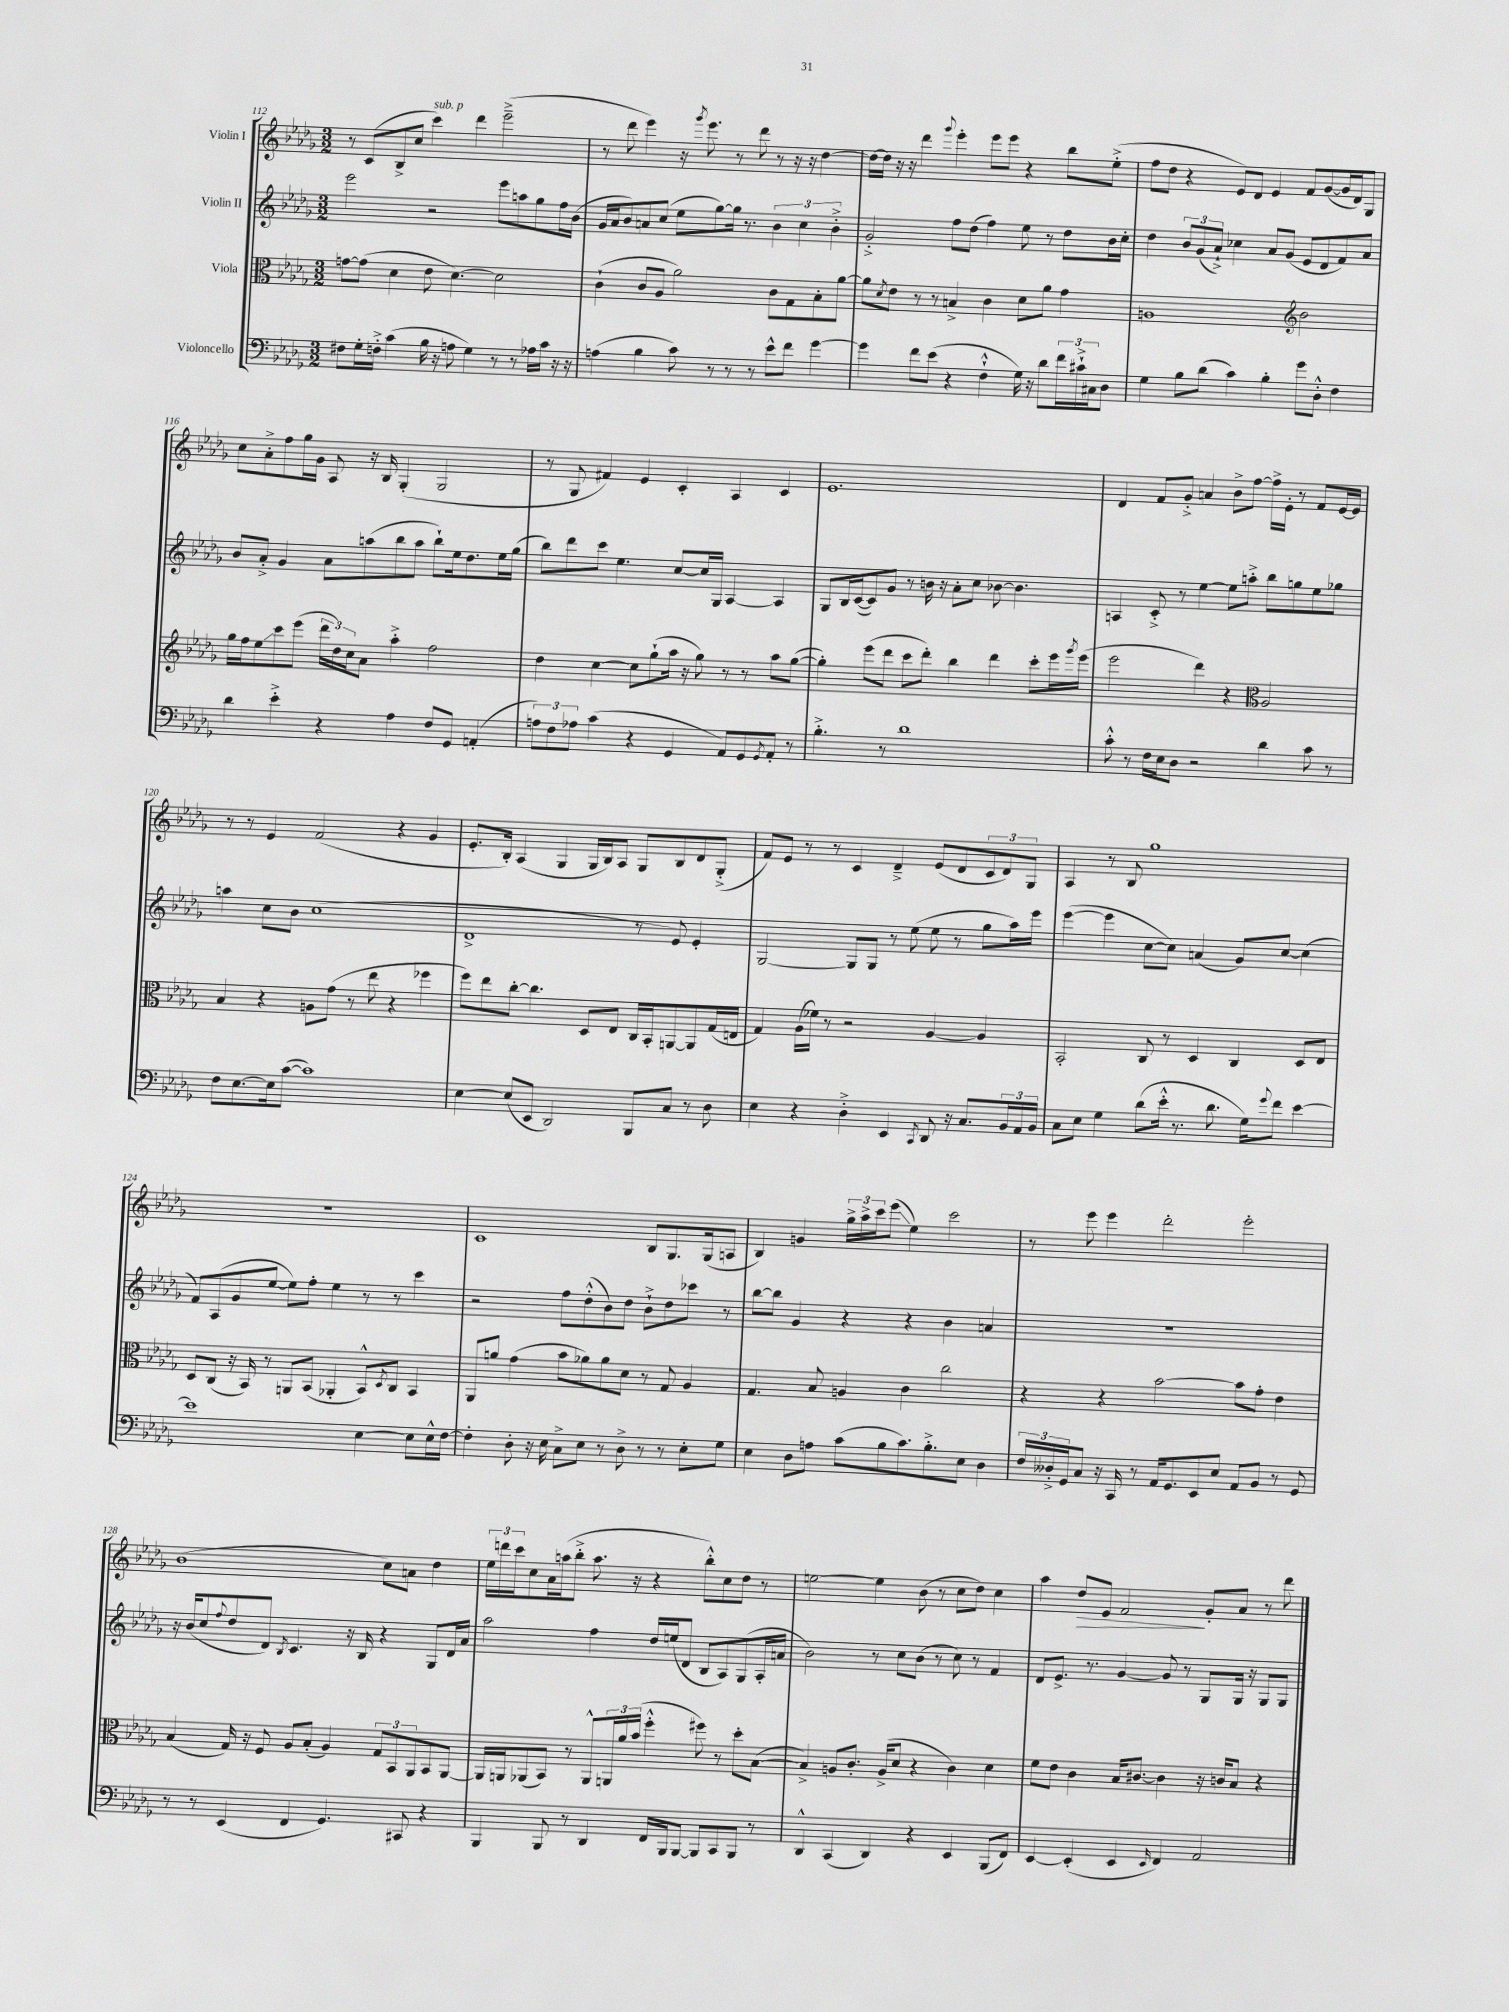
<<
\new StaffGroup <<
\new Staff = "s0" \with { instrumentName = "Violin I" } {
    \clef treble \key des \major \numericTimeSignature \time 3/2
    r8 c'8( bes8-> c''8 c'''4^\markup { \italic "sub. p" }) des'''4 ees'''2--->( |
    r8 des'''8 ees'''4) r16 \acciaccatura { ges'''8 } ees'''8. r8 des'''8 r8 r16 r16 des''4~ |
    des''16~ des''16 r16 r16 des'''4 \appoggiatura { ges'''8 } ees'''4-. ees'''8 ees'''8 r4 bes''8 ees''8-.->( |
    f''8 des''8 r4 ees'8) des'8 ees'4 f'8 ges'8~( ges'16 des'16) ges8 |
    c''8 aes'8-.-> f''8 ges''16 ges'16 aes8 r16 bes16 ges4-.( ges2 |
    r8 ges8 fis'4) ees'4 c'4-. aes4 c'4 |
    ees'1. |
    des'4 f'8 ges'8-.-> a'4 bes'8-> f''8~ f''16-> ees'16-. r8 f'8 ees'16~ ees'16 |
    r8 r8 ees'4 f'2( r4 ges'4 |
    ees'8.-. bes16-.) aes4( ges4 ges16 bes16) aes8 ges8 bes8 des'8 ges8-.->( |
    f'8) ees'8 r8 r8 c'4 des'4---> ees'8( des'8 \tuplet 3/2 { c'8 des'8) ges8 } |
    aes4 r8 bes8 ges''1 |
    R1. |
    c'1 bes8 ges8. ges16( a8 |
    bes4) g'4 \tuplet 3/2 { ges''16-> aes''16-> c'''16 } ees'''8\glissando( ees''4) c'''2 |
    r8 ees'''8 ees'''4 des'''2-. ees'''2-. |
    bes'1( c''8) a'8 des''4 |
    \tuplet 3/2 { ees''16 d'''16 c'''16 } c''8 aes'16 a''16( bes''8-.-> a''8. r16 r4 bes''8-.-^) c''8 des''8 r8 |
    e''2~ e''4 bes'8( r8 c''8 des''8) c''4 |
    aes''4 des''8\> ees'8 f'2\! ges'8-. aes'8 r8 des'''8 \bar "|." |
}
\new Staff = "s1" \with { instrumentName = "Violin II" } {
    \clef treble \key des \major \numericTimeSignature \time 3/2
    ees'''2 r2 ees'''8 a''8 ges''8 f''16 bes'16( |
    ges'16 aes'16 bes'8) a'8 c''8( ees''8 ges''8~) ges''16 r8. \tuplet 3/2 { bes'4 c''4 bes'4-.-> } |
    ges'2-.-> f''8 des''8( f''4) ees''8 r8 des''8 bes'16 c''16-. |
    des''4 \tuplet 3/2 { bes'8 ges'8( aes'8-!->) } ces''4 aes'8 ges'8( ees'8 des'8 f'8) aes'8 |
    bes'8 aes'8-.-> ges'4 aes'8 a''8( bes''8 a''8 bes''8-!) ees''16 des''8. ees''16 ges''16( |
    bes''8) des'''8 c'''8 ees''4. c''8~ c''16 ges16 aes4~ aes4 |
    ges8 bes16 c'16~( c'8) ges'8 r8 b'16 r16 aes'8-. c''8 bes'8~ bes'4. |
    a4 c'8-.-> r8 ees''4~ ees''8 a''8-.-> bes''8 g''8 ees''8 ges''8 |
    a''4 c''8 bes'8 c''1( |
    des'1-> r8 ees'8) ees'4-. |
    ges2~ ges8 ges8 r8 ees''8( ees''8 r8 ges''8 aes''16) ees'''16 |
    ees'''4~( ees'''4 c''8~ c''8) a'4( ges'8) c''8~ c''4( |
    f'8) aes8( ges'8 ees''8~ ees''8) f''8-. ees''4 r8 r8 c'''4 |
    r2 f''8 des''8-.-^( bes'8) des''8 bes'8-!-> des''8 ces'''8 r8 |
    bes''8~ bes''8 ges'4 r4 r4 bes'4 a'4 |
    R1. |
    r16 bes'16( c''8 \appoggiatura { f''8 } des''8 des'8) \acciaccatura { bes8 } c'4. r16 bes16 r4 ges8 des'16 aes'16 |
    aes''2 f''4 des''16 e''16( des'8 bes8 aes8) ges8( aes16-. a'16 |
    bes'2) r8 c''8 bes'8( r8 c''8) r8 f'4 |
    des'8 ees'8.-> r8. ges'4~ ges'8 r8 ges8 ges16 r16 ges8 ges8 \bar "|." |
}
\new Staff = "s2" \with { instrumentName = "Viola" } {
    \clef alto \key des \major \numericTimeSignature \time 3/2
    g'8~ g'8( des'4 ees'8 des'4.~) des'2 |
    c'4-!( c'8 aes8 aes'2) c'8 ges8 bes8-. aes'8~ |
    aes'8 \acciaccatura { des'8 } ees'8 r8 r8 b4-> c'4 des'8 aes'8 ges'4 |
    a1 \clef treble bes'2 |
    ges''16 f''16 ees''8\glissando c'''8 ees'''8( \tuplet 3/2 { des'''16 des''16) c''16 } aes'8 aes''4-.-> f''2 |
    des''4 c''4~ c''8 ges''8-!( aes''16 r16 ges''8) r8 r8 aes''8 ges''8~( |
    ges''4-.) ees'''8( des'''8 c'''8 des'''8-.) bes''4 des'''4 c'''8-. ees'''16 \acciaccatura { ges'''8 } ees'''16( |
    ees'''2 des'''4) r4 \clef alto aes2 |
    bes4 r4 a8 ges'8( r8 ees''8 r4 fes''4 |
    f''8) ees''8 c''8~-. c''4. des8 ees8 c16 bes,16-. a,8~ a,8 ges16( e16 |
    ges4) aes16( fes'16) r8 r2 aes4~ aes4 |
    bes,2-. c8 r8 des4 c4 des8 ees8 |
    des8 c8( r16 bes,16) r8 a,8 bes,8( aes,4-. bes,8-^) \acciaccatura { des8 } c8 bes,4 |
    aes,8 a'8 ges'4( bes'8 aes'8) aes'8 des'8 r8 ges8 aes4 |
    ges4. bes8 a4 c'4 c''2 |
    r4 r4 bes'2~ bes'8 ges'8-. ees'4 |
    bes4( ges16) r16 f8 aes8 bes8-.( aes4) \tuplet 3/2 { ges8 bes,8 aes,8 } bes,8 aes,8~ |
    aes,16 a,16 aes,8( bes,8) r8 aes,8-^ \tuplet 3/2 { a,16 aes'16 bes'16( } f''4-.-^ fis''8) r8 des''8-. bes8~( |
    bes4->) a8 c'8.-. a16->( des'8 r4 c'4) des'4 |
    f'8 ees'8 c'4 bes16 cis'8.~ cis'4 r16 c'16 bes8 r4 \bar "|." |
}
\new Staff = "s3" \with { instrumentName = "Violoncello" } {
    \clef bass \key des \major \numericTimeSignature \time 3/2
    fis8 ges16-. f16-.-> c'4( bes16 r16 a8 ges4) r8 r8 aes16 c'16 r16 r16 |
    a4( bes4 c'8) r8 r8 r8 ees'8-^ f'8 ges'4~ |
    ges'4 f'8 ees'8( r4 f4-!-^ ges16) r16 des'8 \tuplet 3/2 { f'16 cis'16-!-> cis16 } des8 |
    ges4 bes8 des'8( c'4) bes4-. ges'8 des8-.-^ f4 |
    des'4 ees'4-.-> r4 aes4 f8 ges,8 a,4-.( |
    \tuplet 3/2 { a8) f8 aes8 } c'4( r4 ges,4 aes,8) ges,8 \acciaccatura { ges,8 } aes,8-. r8 |
    bes4.-.-> r8 des'1 |
    c'8-.-^ r8 f16 ees16 des8 r2 des'4 c'8 r8 |
    f8 ees8.~ ees16 c'8~( c'1) |
    ees4~ ees8( ees,8 des,2) bes,,8 c8 r8 des8 |
    ees4 r4 des4-.-> ees,4 \acciaccatura { c,8 } des,8 r16 c8. \tuplet 3/2 { bes,16 aes,16 bes,16 } |
    c8 ees8 ges4 des'8( ees'16-.-^ r8. des'8. ges16) \appoggiatura { ges'8 } f'8 ees'4~ |
    ees'1 ees4~ ees8 ees16-^ f16~ |
    f4-. des8-. r16 ees16 c8-> ees8 r8 des8-> r8 r8 ees8-. ges8 |
    ees4 des8 a8 c'8( bes8 c'8.) bes8.-.-> ees8 des4 |
    \tuplet 3/2 { f16 deses16-.-> ges,16 } c8 r16 c,16 r8 aes,16 ges,8. ees,8 ees8 aes,8 bes,8 r8 ges,8 |
    r8 r8 ees,4( f,4 ges,4.) cis,8 r4 |
    bes,,4 bes,,8 r8 des,4 f,16 bes,,16 bes,,8~ bes,,8 c,8 bes,,8 r8 |
    des,4-^ c,4( des,4) r4 ees,4 bes,,8( f,8) |
    ees,4~ ees,4-.( ees,4 \grace { ees,16 } f,4) aes,2 \bar "|." |
}
>>
>>
\layout { \context { \Score currentBarNumber = #112 } }
